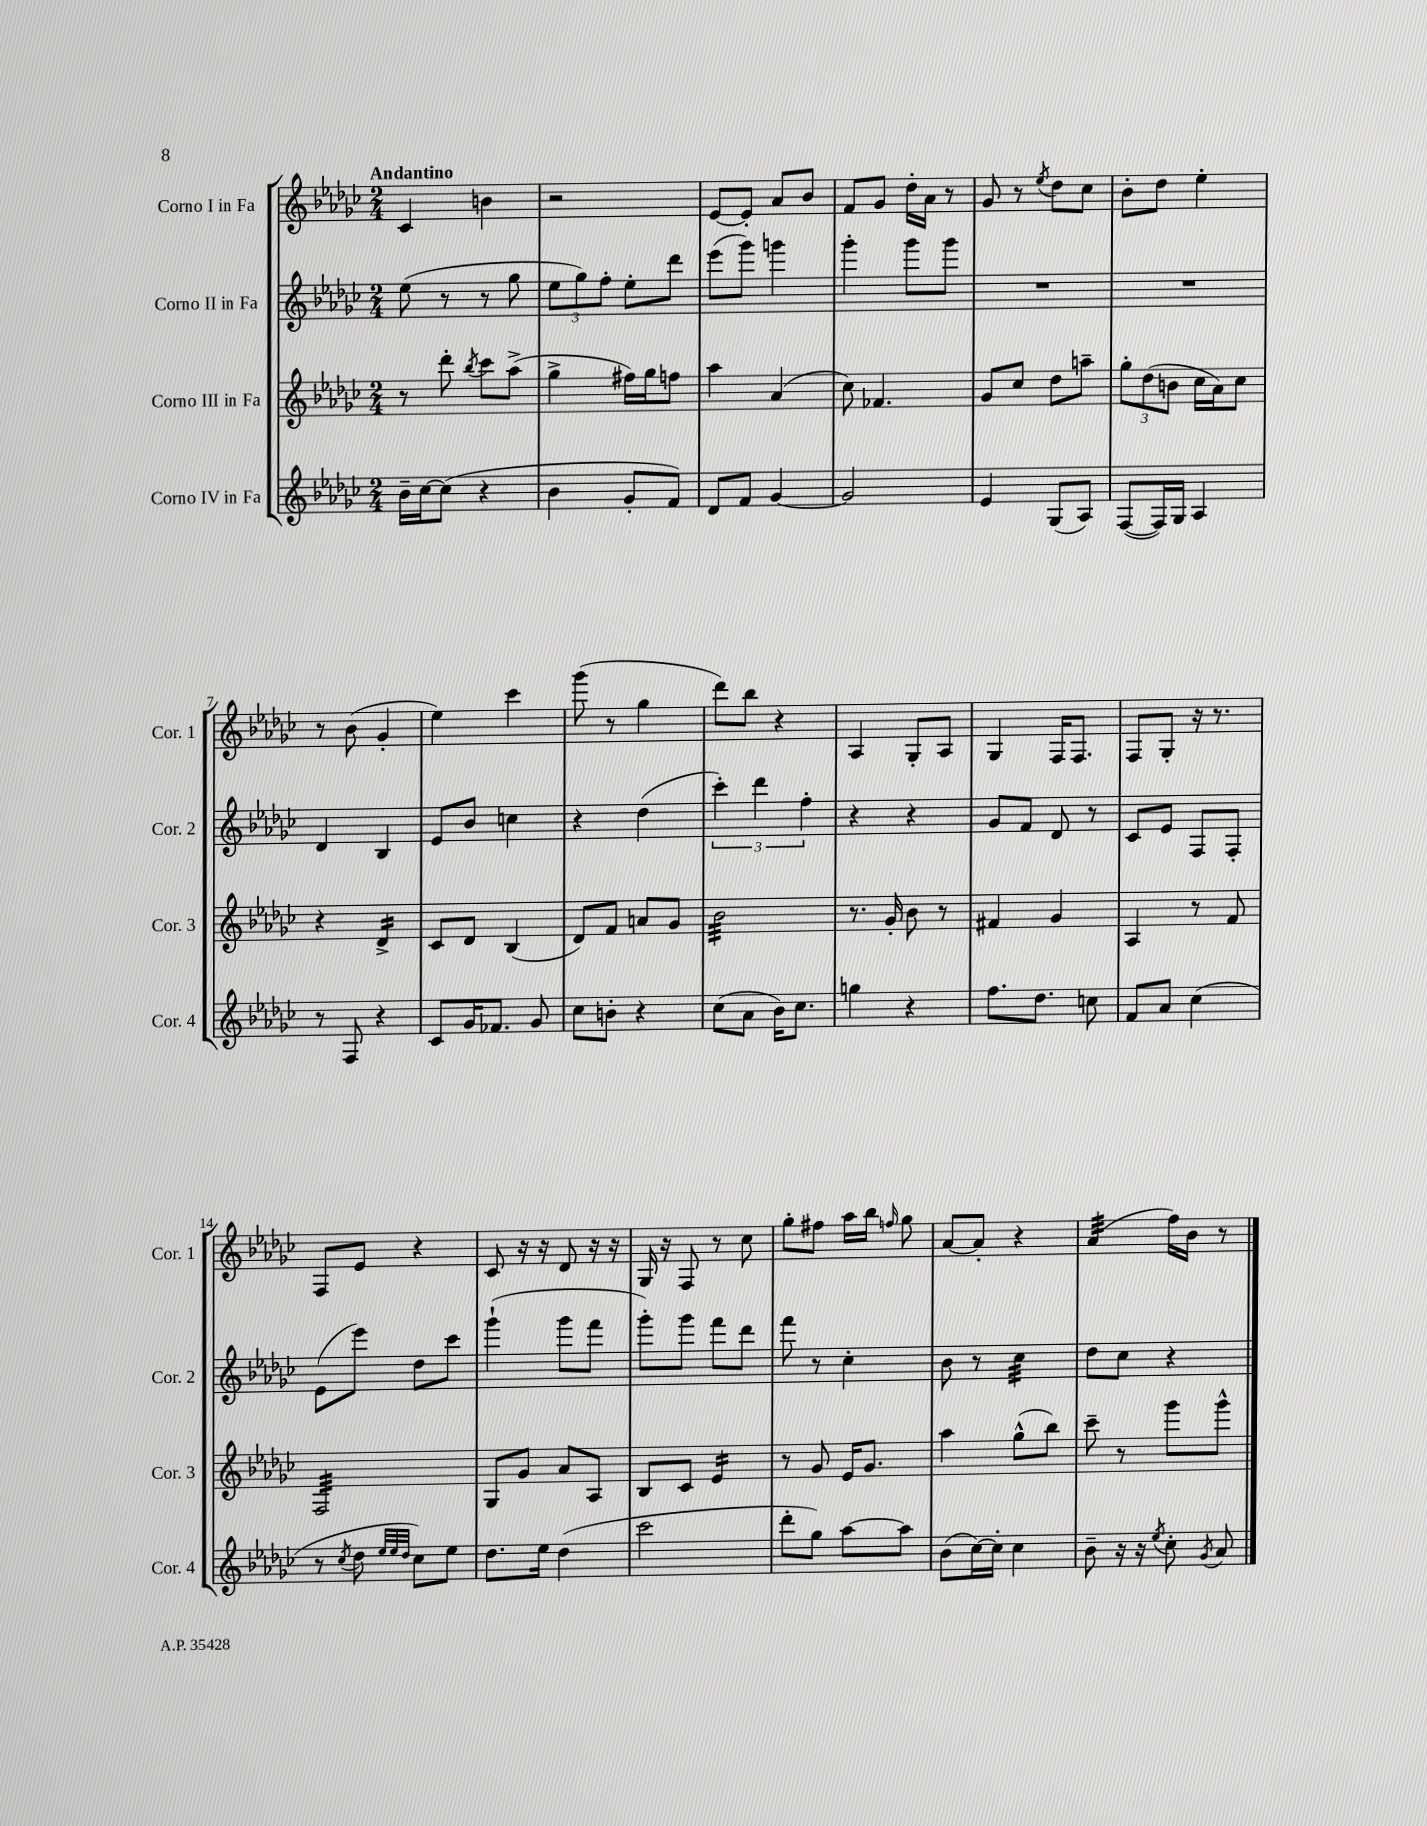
<<
\new StaffGroup <<
\new Staff = "s0" \with { instrumentName = "Corno I in Fa" shortInstrumentName = "Cor. 1" } {
    \clef treble \key ges \major \numericTimeSignature \time 2/4 \tempo "Andantino"
    \autoBeamOff ces'4 b'4 |
    r2 |
    ees'8[~ ees'8]-. aes'8[ bes'8] |
    f'8[ ges'8] des''16[-. aes'16] r8 |
    ges'8 r8 \acciaccatura { ees''8 } des''8[ ces''8] |
    bes'8[-. des''8] ees''4-. |
    r8 bes'8( ges'4-. |
    ees''4) ces'''4 |
    ges'''8( r8 ges''4 |
    des'''8[) bes''8] r4 |
    aes4 ges8[-. aes8] |
    ges4 f16[ f8.] |
    f8[ ges8]-. r16 r8. |
    f8[ ees'8] r4 |
    ces'8 r16 r16 des'8 r16 r16 |
    ges16 r16 f8 r8 ces''8 |
    ges''8[-. fis''8] aes''16[ bes''16] \grace { f''16 } ges''8 |
    aes'8[~ aes'8]-. r4 |
    aes'4:32( f''16[) bes'16] r8 \bar "|." |
}
\new Staff = "s1" \with { instrumentName = "Corno II in Fa" shortInstrumentName = "Cor. 2" } {
    \clef treble \key ges \major \numericTimeSignature \time 2/4
    \autoBeamOff ees''8( r8 r8 ges''8 |
    \tuplet 3/2 { ees''8[ ges''8) f''8]-. } ees''8[-. des'''8] |
    ees'''8[( ges'''8]) g'''4 |
    ges'''4-. ges'''8[ ges'''8] |
    R2 |
    R2 |
    des'4 bes4 |
    ees'8[ bes'8] c''4 |
    r4 des''4( |
    \tuplet 3/2 { ces'''4-.) des'''4 f''4-. } |
    r4 r4 |
    ges'8[ f'8] des'8 r8 |
    ces'8[ ees'8] f8[ f8]-. |
    ees'8[( ees'''8]) des''8[ ces'''8] |
    ges'''4-!( ges'''8[ f'''8] |
    ges'''8[-.) ges'''8] f'''8[ des'''8] |
    f'''8 r8 ces''4-. |
    bes'8 r8 ces''4:32 |
    des''8[ ces''8] r4 \bar "|." |
}
\new Staff = "s2" \with { instrumentName = "Corno III in Fa" shortInstrumentName = "Cor. 3" } {
    \clef treble \key ges \major \numericTimeSignature \time 2/4
    \autoBeamOff r8 des'''8-. \acciaccatura { bes''8 } ces'''8[ aes''8]->( |
    ges''4-> fis''16[) ges''16 f''8] |
    aes''4 aes'4( |
    ces''8) fes'4. |
    ges'8[ ces''8] des''8[ a''8]-- |
    \tuplet 3/2 { ges''8[-. des''8( b'8] } ces''16[ aes'16) ces''8] |
    r4 des'4:16-> |
    ces'8[ des'8] bes4( |
    des'8[) f'8] a'8[ ges'8] |
    bes'2:32 |
    r8. ges'16-. bes'8 r8 |
    fis'4 ges'4 |
    aes4 r8 f'8 |
    f2:32 |
    ges8[ ges'8] aes'8[ aes8] |
    bes8[ ces'8] ees'4:16 |
    r8 ges'8 ees'16[ ges'8.] |
    aes''4 ges''8[-^( bes''8]) |
    ces'''8-- r8 ges'''8[ ges'''8]-^ \bar "|." |
}
\new Staff = "s3" \with { instrumentName = "Corno IV in Fa" shortInstrumentName = "Cor. 4" } {
    \clef treble \key ges \major \numericTimeSignature \time 2/4
    \autoBeamOff bes'16[-- ces''16~ ces''8]( r4 |
    bes'4 ges'8[-. f'8]) |
    des'8[ f'8] ges'4~ |
    ges'2 |
    ees'4 ges8[( aes8]) |
    f8[~( f16) ges16] aes4 |
    r8 f8 r4 |
    ces'8[ ges'16 fes'8.] ges'8 |
    ces''8[ b'8]-. r4 |
    ces''8[( aes'8] bes'16[) ces''8.] |
    g''4 r4 |
    f''8.[ des''8.] c''8 |
    f'8[ aes'8] ces''4( |
    r8 \acciaccatura { ces''8 } des''8 \grace { ees''32[ ees''32 des''32] } ces''8[) ees''8] |
    des''8.[ ees''16] des''4( |
    ces'''2 |
    des'''8[-. ges''8]) aes''8[~ aes''8] |
    bes'8[( ces''16~) ces''16]-. ces''4 |
    bes'8-- r16 r16 \acciaccatura { ees''8 } ces''8-. \acciaccatura { ges'8 } aes'8 \bar "|." |
}
>>
>>
